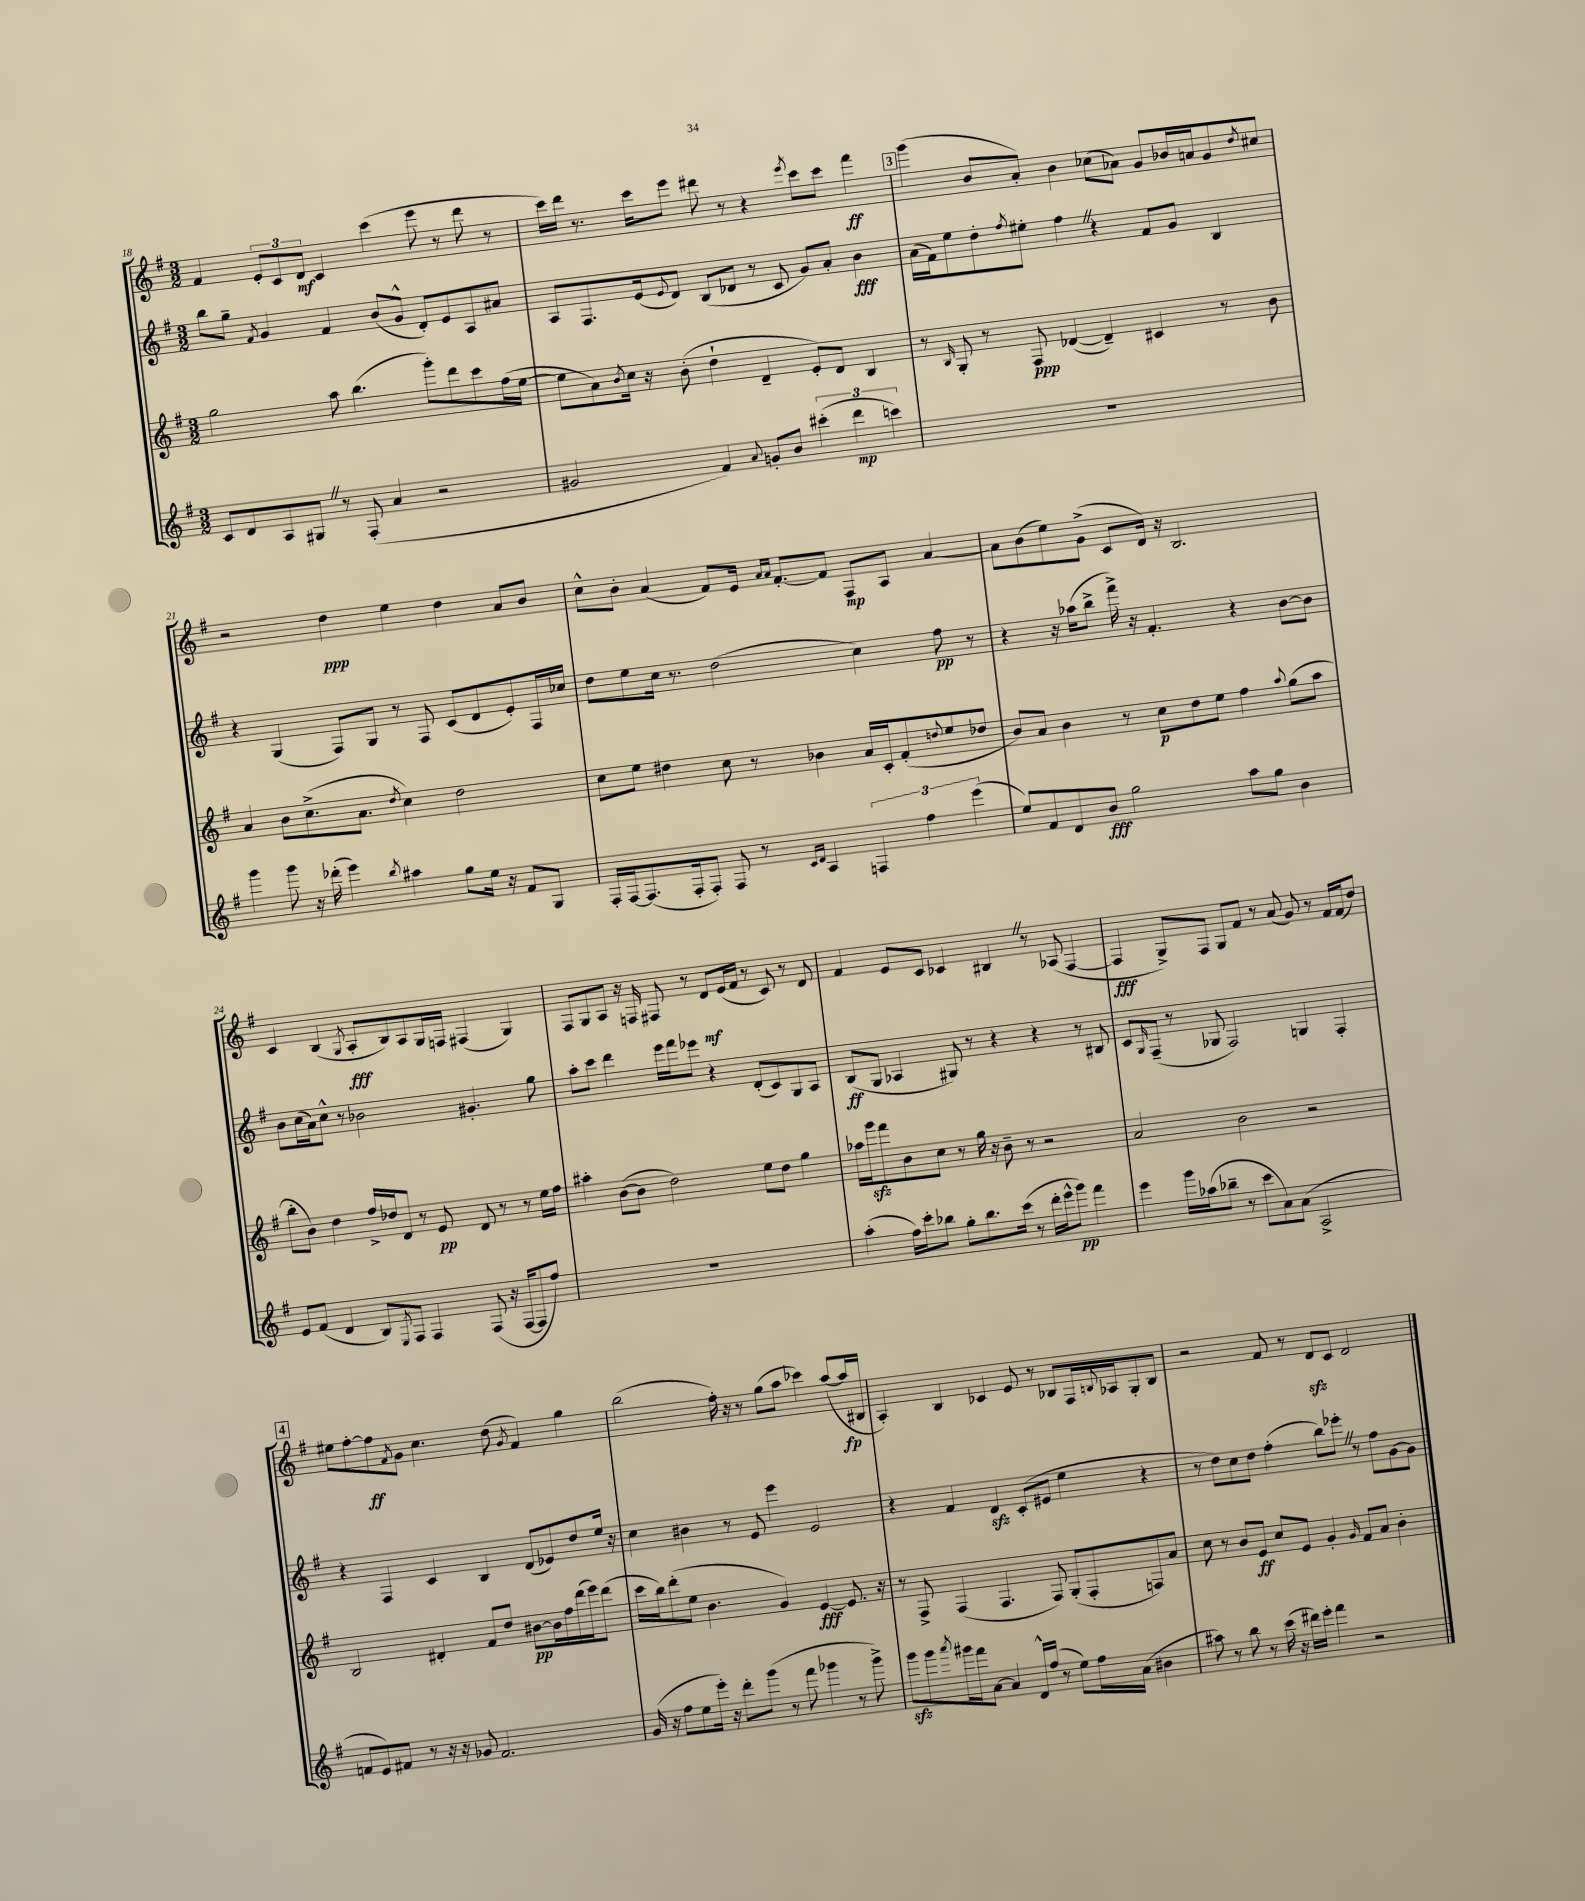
<<
\new StaffGroup <<
\new Staff = "s0" {
    \clef treble \key g \major \numericTimeSignature \time 3/2
    fis'4 \tuplet 3/2 { e'8-. c'8 d'8\mf } c'4 c'''4( e'''8 r8 d'''8 r8 |
    c'''16) d'''16 r8. c'''16 e'''8 dis'''8 r8 r4 \acciaccatura { e'''8 } c'''8 c'''8 fis'''4\ff |
    \mark \markup { \box "3" } g'''4( b'8 a'8-.) b'4 ces''8( aes'8) g'8 bes'16 a'16 g'8 \acciaccatura { d''8 } cis''8 |
    r2 d''4\ppp e''4 d''4 a'8 b'8 |
    c''8-^ b'8-. a'4( fis'8) e'16 \grace { a'16 a'16 } fis'8.~-. fis'8 fis8\mp a8 a'4~ |
    a'8 b'8( e''8) g'8->( c'8 d'16) r16 b2. |
    c'4 b4( \acciaccatura { g8 } a8-.\fff b8) a8 g16 f16 fis4( g4) |
    fis8 g8 a8 r16 f16 fis8 r8 d'8\mf e'16( fis'16 r8 c'8) r8 d'8 |
    fis'4 e'8 c'8 ces'4 bis4 \once \override BreathingSign.text = \markup { \musicglyph "scripts.caesura.straight" } \breathe r8 aes8( fis4~ |
    fis4\fff g8->) fis8 g8 fis'8 r8 a'8( g'8) r8 fis'16 fis'16( d''8) |
    \mark \markup { \box "4" } eis''8 fis''8~-. fis''8\ff \acciaccatura { fis'8 } g'8 c''4. d''8( \acciaccatura { g'8 } fis'4) g''4 |
    b''2( fis''16-.) r16 r8 g''8( a''8 ces'''4) a''8~( a''16\fp bis16 |
    a4-.) b4 ces'4 e'8 r8 bes8 fis16 \appoggiatura { b8 } aes16 g8-. b8 |
    r2 fis'8 r8 d'8\sfz c'8 d'2 \bar "|." |
}
\new Staff = "s1" {
    \clef treble \key g \major \numericTimeSignature \time 3/2
    b''8 g''8-- \acciaccatura { fis'8 } g'4 fis'4 b'8( g'8-^ d'8-.) e'8 a8 ais'8 |
    a8 fis8. e'16( \appoggiatura { e'8 } d'8) b8( des'8 r8 c'8 g'8) a'8-. b'4\fff |
    \mark \markup { \box "3" } a'16( fis'16) e''8 d''8-. \acciaccatura { fis''8 } eis''8-. fis''4 \once \override BreathingSign.text = \markup { \musicglyph "scripts.caesura.straight" } \breathe r4 fis'8 g'8 b4 |
    r4 g4( fis8) g8 r8 fis8 c'8( d'8 e'8-.) fis16 ces''16 |
    d''8 e''8 c''16 r8. d''2( c''4) fis''8\pp r8 |
    r4 r16 aes''16( b''8-> fis'''16->) r16 fis'4.-. r4 b'8~ b'8 |
    b'8 c''16( a'16) c''8-^ r8 bes'2 gis'4.-. g''8 |
    a''8-. c'''8 d'''4 e'''16 fis'''16 ees'''8 r4 d'8-.( c'8) g8 a8 |
    b8\ff( g8 aes4 gis8) r8 r4 r4 r8 bis8 |
    c'8 \grace { g16 } fis8--( r8 ges8 fis2) g4 fis4-. |
    \mark \markup { \box "4" } r4 fis4 c'4 b4 d'8( ees'8) d''8 e''16 r16 |
    c''4 bis'4 r8 e'8 e'''4 e'2 |
    r4 fis'4 d'4\sfz c'8-.( eis'8 e''4 r4 |
    r8 d''8) c''8 d''8 fis''4-.( b''8) ees'''8-. \once \override BreathingSign.text = \markup { \musicglyph "scripts.caesura.straight" } \breathe r8 fis''8 g'8~ g'8 \bar "|." |
}
\new Staff = "s2" {
    \clef treble \key g \major \numericTimeSignature \time 3/2
    g''2 a''8 b''4.( g'''8-.) d'''8 c'''8 fis''16( e''16~ |
    e''8 a'8) \acciaccatura { b'8 } c''16 r16 b'8-.( d''4-! d'4-- e'8-.) d'8 b4 |
    \mark \markup { \box "3" } r8 \grace { b16 } g8-. r8 fis8\ppp des'4~( des'4--) cis'4 r8 b'8 |
    a'4 b'8 c''8.->( a'8. \acciaccatura { d''8 } c''4) d''2 |
    c''8 e''8 dis''4 c''8 r8 bes'4 a'16 c'16-. fis'8-.( \appoggiatura { d''8 } e''8 des''8 |
    b'8) a'8 b'4 r8 c''8\p d''8 e''8 fis''4 \appoggiatura { a''8 } g''8( a''8 |
    b''8-. b'8) d''4 fis''16-> des''16 d'8 r8 e'8\pp d'8 r8 r8 e''16 fis''16 |
    ais''4-. b'8~( b'8 d''2) e''8 d''8 g''4 |
    aes''16 g'''16\sfz fis'''8 b'8 c''8 r8 g''16 r16 b'8-- r8 r2 |
    a'2 b'2 r2 |
    \mark \markup { \box "4" } b2 dis'4-. fis'8 d''8 bis'8~\pp bis'16 fis''16 d'''16( e'''16) d'''8( |
    c'''16 b''16) d'''8-.( e''8 b'4. g'4) e'4~\fff e'8. r16 |
    r8 fis8-> fis4( fis4. fis8) g8-.( fis8-. f8) a'8 |
    c''8 r8 b'8 e'8\ff c''8 e'8 g'4-. \grace { g'16 } fis'8 a'8 b'4-. \bar "|." |
}
\new Staff = "s3" {
    \clef treble \key g \major \numericTimeSignature \time 3/2
    c'8 d'8 a8 gis8 \once \override BreathingSign.text = \markup { \musicglyph "scripts.caesura.straight" } \breathe r8 fis8-.( a'4 r2 |
    gis'2 fis'4) \appoggiatura { a'8 } g'8-. b'8 \tuplet 3/2 { cis'''4-.( d'''4\mp c'''4) } |
    \mark \markup { \box "3" } R1. |
    g'''4 g'''8 r16 des'''16-.( e'''4) \acciaccatura { b''8 } ais''4 g''8 e''16 r16 fis'8 g8 |
    fis16-. fis16~ fis8.( fis16-. fis8-.) fis8 r8 \grace { c'16 d'16 } a4 \tuplet 3/2 { f4 fis''4 e'''4( } |
    e''8) fis'8 d'8 b'8\fff g''2 a''8 g''8 b'4 |
    e'8 fis'8( d'4 b8) \acciaccatura { e8 } fis8 fis4 fis8( r16 fis16~ fis8 fis''8) |
    R1. |
    a''4-.( fis''16) c'''16-. bes''8 g''8-. bes''8. c'''16( r8 d'''16-. e'''16-^ g'''8\pp) fis'''4 |
    e'''4 g'''16 aes''16( bes''8-- r8 c'''8 a'8) a'8( a2-> |
    \mark \markup { \box "4" } f'8 e'8) fis'8 r8 r16 r16 ges'8 fis'2. |
    g'16( r16 fis''8 e''8 e'''16-.) r16 d'''8-. g'''8( r8 fis'''8 ges'''4 r8 ges'''8->) |
    g'''8\sfz g'''8 \acciaccatura { a'''8 } gis'''16 fis'''16 a'8~ a'4 d'16-^ fis''16( r8 e''8) fis''16 a'16( bis'4 |
    ais''8) r8 b''8 r8 c'''16( r16 dis'''16) e'''16-. fis'''4 r2 \bar "|." |
}
>>
>>
\layout { \context { \Score currentBarNumber = #18 } }
